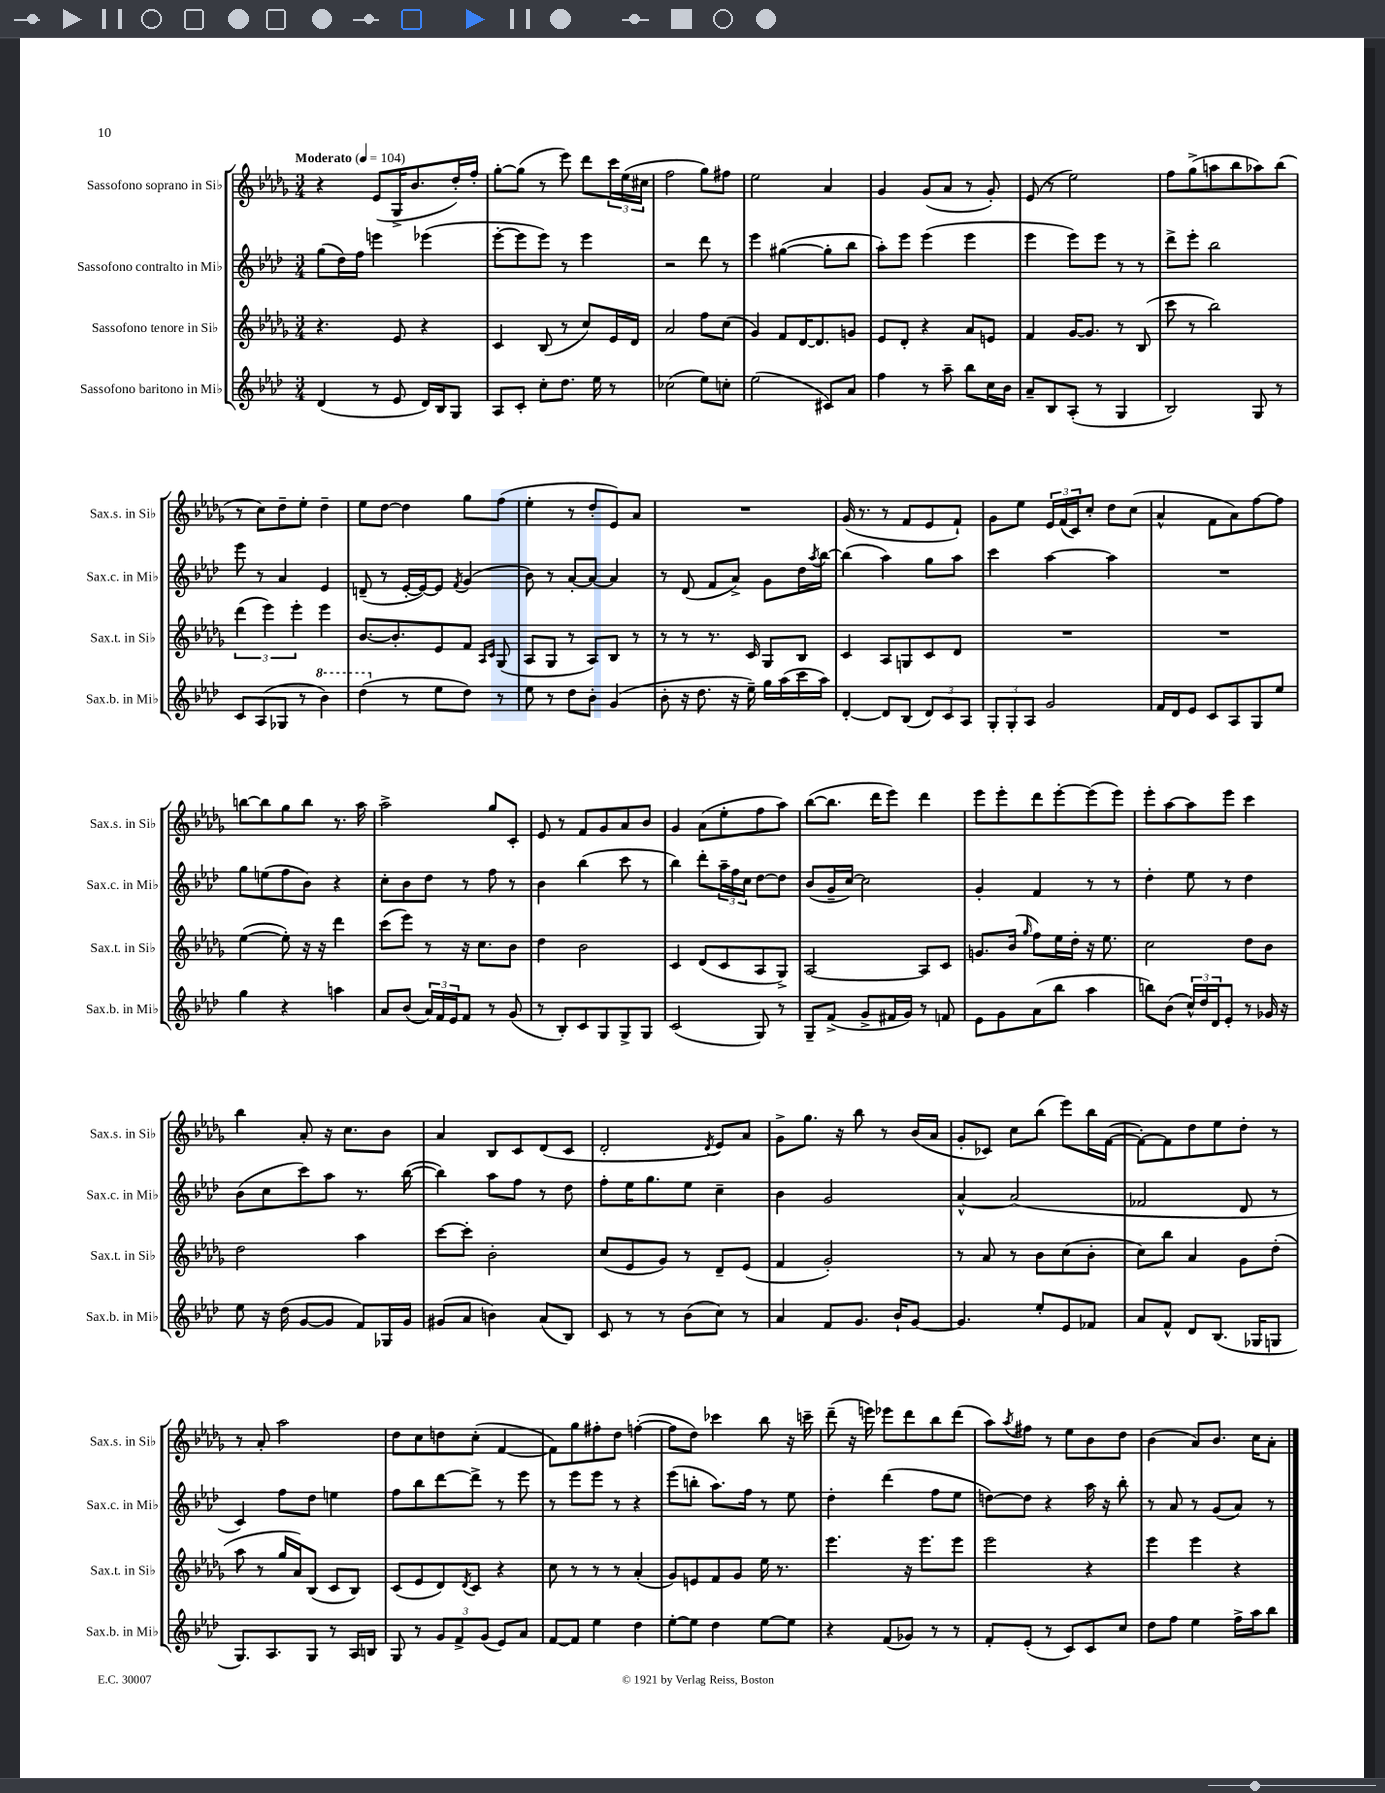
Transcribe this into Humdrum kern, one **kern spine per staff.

**kern	**kern	**kern	**kern
*staff4	*staff3	*staff2	*staff1
*clefG2	*clefG2	*clefG2	*clefG2
*k[b-e-a-d-]	*k[b-e-a-d-g-]	*k[b-e-a-d-]	*k[b-e-a-d-g-]
*M3/4	*M3/4	*M3/4	*M3/4
*MM104	*MM104	*MM104	*MM104
(4d-	4.r	(8gg	4r
.	.	16dd-)	.
.	.	16ff	.
8r	.	4eee	(8e-
8e-	8e-	.	16G-^
.	.	.	8.b-
16d-)	4r	(4eee-	.
16B-	.	.	.
8G	.	.	16dd-')
.	.	.	16ff'
=	=	=	=
8A-	4c	[8eee-'	[8gg-'
8c'	.	8eee-]	(8gg-]
8cc'	(8B-	8eee-)	8r
8.dd-	8r	8r	8eee-)
.	8cc)	4eee-	8ddd-
16ee-	.	.	.
8r	16e-	.	24ccc
.	.	.	(24ee-
.	16d-	.	.
.	.	.	24cc#
=	=	=	=
(2cc-	2a-	2r	2ff
8ee-)	8ff	8ddd-	8gg-)
8cc'	(8cc	8r	8ff#
=	=	=	=
(2ee-	4g-)	4eee-	2ee-
.	8f	([4gg#	.
.	[16d-	.	.
.	8.d-]	.	.
8c#)	.	8gg#']	4a-
8a-	8g	8bb-	.
=	=	=	=
4ff	8e-	8aa-')	4g-
.	8d-'	8eee-	.
8r	4r	(4eee-	(8g-
8aa-~	.	.	8a-
8bb-	8a-	4eee-	8r
16cc	8e	.	8g-')
16b-	.	.	.
=	=	=	=
8a-~	4f	4eee-	(8e-
8B-	.	.	8r
(8A-'	[16g-	8eee-)	2ee-)
.	8.g-]	.	.
8r	.	8eee-	.
4G	8r	8r	.
.	(8B-	8r	.
=	=	=	=
2B-)	8ccc	8ddd-^	8ff
.	8r	8eee-'	(8gg-^
.	2bb-)	2bb-	8aa
.	.	.	8bb-
8G	.	.	8aa-)
8r	.	.	(8bb-
=	=	=	=
8c	(6ddd-	8eee-	8r
(8A-	.	8r	8cc)
.	6eee-)	.	.
8G-	.	4a-	8dd-~
.	6eee-'	.	.
8r	.	.	8ee-'
4bb-)	4eee-	4e-	4dd-~
=	=	=	=
(4ddd-	[8.b-	(8d~	8ee-
.	.	8r	[8dd-
.	8.b-']	.	.
8r	.	[16e-'	4dd-]
.	.	16e-_)	.
8ee-	8e-	8e-]	.
.	.	8qf	.
8dd-)	8f	(4g	8gg-
.	16qqA-	.	.
.	16qqc	.	.
8r	(8G-	.	(8ff
=	=	=	=
8ee-	8A-	8b-)	4ee-'
8r	8G-	8r	.
8dd-	8r	[8a-'	8r
8b-'	8A-)	8a-_	8dd-'
(4g	8B-	4a-]	8e-)
.	8r	.	8a-
=	=	=	=
8b-'	8r	8r	2.r
16r	8r	(8d-	.
8.dd-	.	.	.
.	8.r	8f	.
16r	.	8a-^)	.
16ee-~)	16c	.	.
16gg	8G-	8g	.
(16aa-	.	.	.
16ccc	8B-	16dd-	.
.	.	8qaa-	.
16aa-)	.	[16bb-	.
=	=	=	=
[4d-'	4c	(4bb-]	(16g-
.	.	.	8.r
8d-]	8A-	4aa-)	8r
(8B-	8G	.	8f
12d-)	8c	8gg	8e-
12c	.	.	.
.	8d-	8aa-	8f`)
12A-	.	.	.
=	=	=	=
12G'	2.r	4ccc	8g-
12G'	.	.	.
.	.	.	8ee-
12A-	.	.	.
2g	.	[4aa-	24e-
.	.	.	(24f
.	.	.	24c)
.	.	.	8cc'
.	.	4aa-]	8dd-
.	.	.	(8cc
=	=	=	=
16f	2.r	2.r	4a-^^
16d-	.	.	.
8e-	.	.	.
8c	.	.	8f
8A-	.	.	8a-)
8G	.	.	[8ff
8ee-	.	.	8ff]
=	=	=	=
4gg	([4ee-	8gg	[8bb
.	.	(8ee	8bb]
4r	8ee-'])	8ff	8gg-
.	16r	8b-)	8bb
.	16r	.	.
4aa	4ddd-	4r	8.r
.	.	.	16aa-
=	=	=	=
8a-	(8ccc	8cc'	2aa-^
(8b-	8eee-)	8b-	.
24a-)	8r	8dd-	.
24f	.	.	.
24e-	.	.	.
8f	16r	8r	.
.	8.cc	.	.
8r	.	8ff	8gg-
(8g	8b-	8r	8c'
=	=	=	=
8r	4dd-	4b-	8e-
8B-')	.	.	8r
8c	2b-	(4bb-	8f
8G	.	.	8g-
8G^	.	8ccc	8a-
8G	.	8r	8b-
=	=	=	=
(2c	4c	4bb-)	4g-
.	(8d-	8ddd-'	(8a-
.	8c	24aa-~	8ee-'
.	.	24ff	.
.	.	24cc	.
8G)	8A-	[8dd-	8ff
8r	8G-^)	8dd-]	8aa-)
=	=	=	=
8G~	[2A-	(8b-	([8bb-
(8f^	.	16g~	8.bb-]
.	.	[16cc)	.
8g^	.	2cc]	.
.	.	.	16ddd-
16f#	.	.	8eee-)
16g)	.	.	.
8r	8A-]	.	4ddd-
8f	8c	.	.
=	=	=	=
8e-	8.g	4g'	8eee-
8g	.	.	8eee-'
.	(16b-	.	.
.	16qqgg-	.	.
(8a-	8ff)	4f	8ddd-
8bb-	16ee-	.	[8eee-'
.	16dd-'	.	.
4aa-	16r	8r	(8eee-]
.	8.ee-	.	.
.	.	8r	8eee-)
=	=	=	=
8bb)	2cc	4dd-'	8eee-'
(8b-	.	.	[8aa-
24cc^^)	.	8ee-	8aa-]
24dd-	.	.	.
24d-	.	.	.
8e-'	.	8r	8eee-
8r	8dd-	4dd-	4ccc
16g-	8b-	.	.
16r	.	.	.
=	=	=	=
8ee-	2dd-	(8b-	4bb-
16r	.	8cc	.
(16dd-	.	.	.
[8g	.	8ccc)	8a-'
8g]	.	8aa-	16r
.	.	.	8.cc
8f)	4aa-	8.r	.
16G-	.	.	8b-
16g	.	([16bb-	.
=	=	=	=
(8g#	[8ccc	4bb-])	4a-
8a-	8ccc']	.	.
4b)	2b-'	8aa-	8B-
.	.	8ff	8c
(8a-	.	8r	(8d-
8B-)	.	8dd-	8c
=	=	=	=
8c	(8cc	8ff'	2d-'
8r	8e-	16ee-	.
.	.	8.gg	.
8r	8g-)	.	.
(8b-	8r	8ee-	.
.	.	.	8qd-
8cc)	8d-~	4cc~	8e-)
8r	(8e-	.	8a-
=	=	=	=
4a-	4f	4b-	8g-^
.	.	.	8.gg-
8f	2g-')	2g	.
.	.	.	16r
8.g	.	.	8bb-
.	.	.	8r
16b-`	.	.	.
[8g	.	.	(16b-
.	.	.	16a-
=	=	=	=
4.g]	8r	[4a-^^	8g-'
.	8a-	.	8c-)
.	8r	(2a-]	8cc
8ee-'	8b-	.	(8bb-
8e-	(8cc	.	8eee-)
8f-	8b-'	.	16bb-
.	.	.	([16f
=	=	=	=
8a-	8cc)	2f-	8f'_)
8f^^	8bb-	.	8f]
8d-	4a-	.	8dd-
(8.B-	.	.	8ee-
.	8g-	8d-	8dd-'
16G-	.	.	.
8G	(8dd-'	8r	8r
=	=	=	=
8.G)	8aa-	4c)	8r
.	8r	.	8a-'
8.A-	.	.	.
.	16gg-	8ff	2aa-
.	16a-)	.	.
8G	(8B-	8dd-	.
8r	8c	4ee	.
16A-	8B-)	.	.
16B	.	.	.
=	=	=	=
8G	(8c	8ff	8dd-
8r	8e-	8bb-	8cc
12g	8d-)	[8ddd-	8dd
12f^	.	.	.
.	8qd-	.	.
.	8c	8ddd-^]	(8cc'
(12g	.	.	.
8e-)	4r	8r	[4f
8a-	.	8eee-	.
=	=	=	=
[8f	8cc	8r	8f])
8f]	8r	8eee-	8gg-
4ee-	8r	8eee-	8ff#'
.	8r	8r	8dd-
4dd-	(4a-'	4r	([4ff'
=	=	=	=
[8ee-'	8g-)	(8eee-	8ff]
8ee-]	8e	8bb'	8dd-)
4dd-	8f	8.aa-)	4ccc-
.	8g-	.	.
.	.	16ff	.
[8ee-	16ee-	8r	8bb-
.	8.r	.	.
8ee-]	.	8ee-	16r
.	.	.	16ccc~
=	=	=	=
4r	4.eee-	4dd-'	(8ddd-~
.	.	.	16r
.	.	.	16eee)
(8f	.	(4ddd-	8eee-
8g-)	16r	.	8ddd-
.	8.eee-	.	.
8r	.	8ff	8bb-
8r	8eee-	8ee-	(8ddd-
=	=	=	=
8f'	2eee-	[8dd)	8aa-)
.	.	.	8qaa-
(8e-'	.	8dd]	8ff#
8r	.	4r	8r
8c)	.	.	8ee-
8c	4r	16aa-	8b-
.	.	16r	.
8cc	.	8bb-'	8dd-
=	=	=	=
8dd-	4eee-	8r	(4b-
8ff	.	8a-	.
4ee-	4eee-	8r	8a-)
.	.	(8g	8.b-
16ff^	4r	8a-)	.
16aa-	.	.	16cc
8bb-	.	8r	8a-'
==	==	==	==
*-	*-	*-	*-
